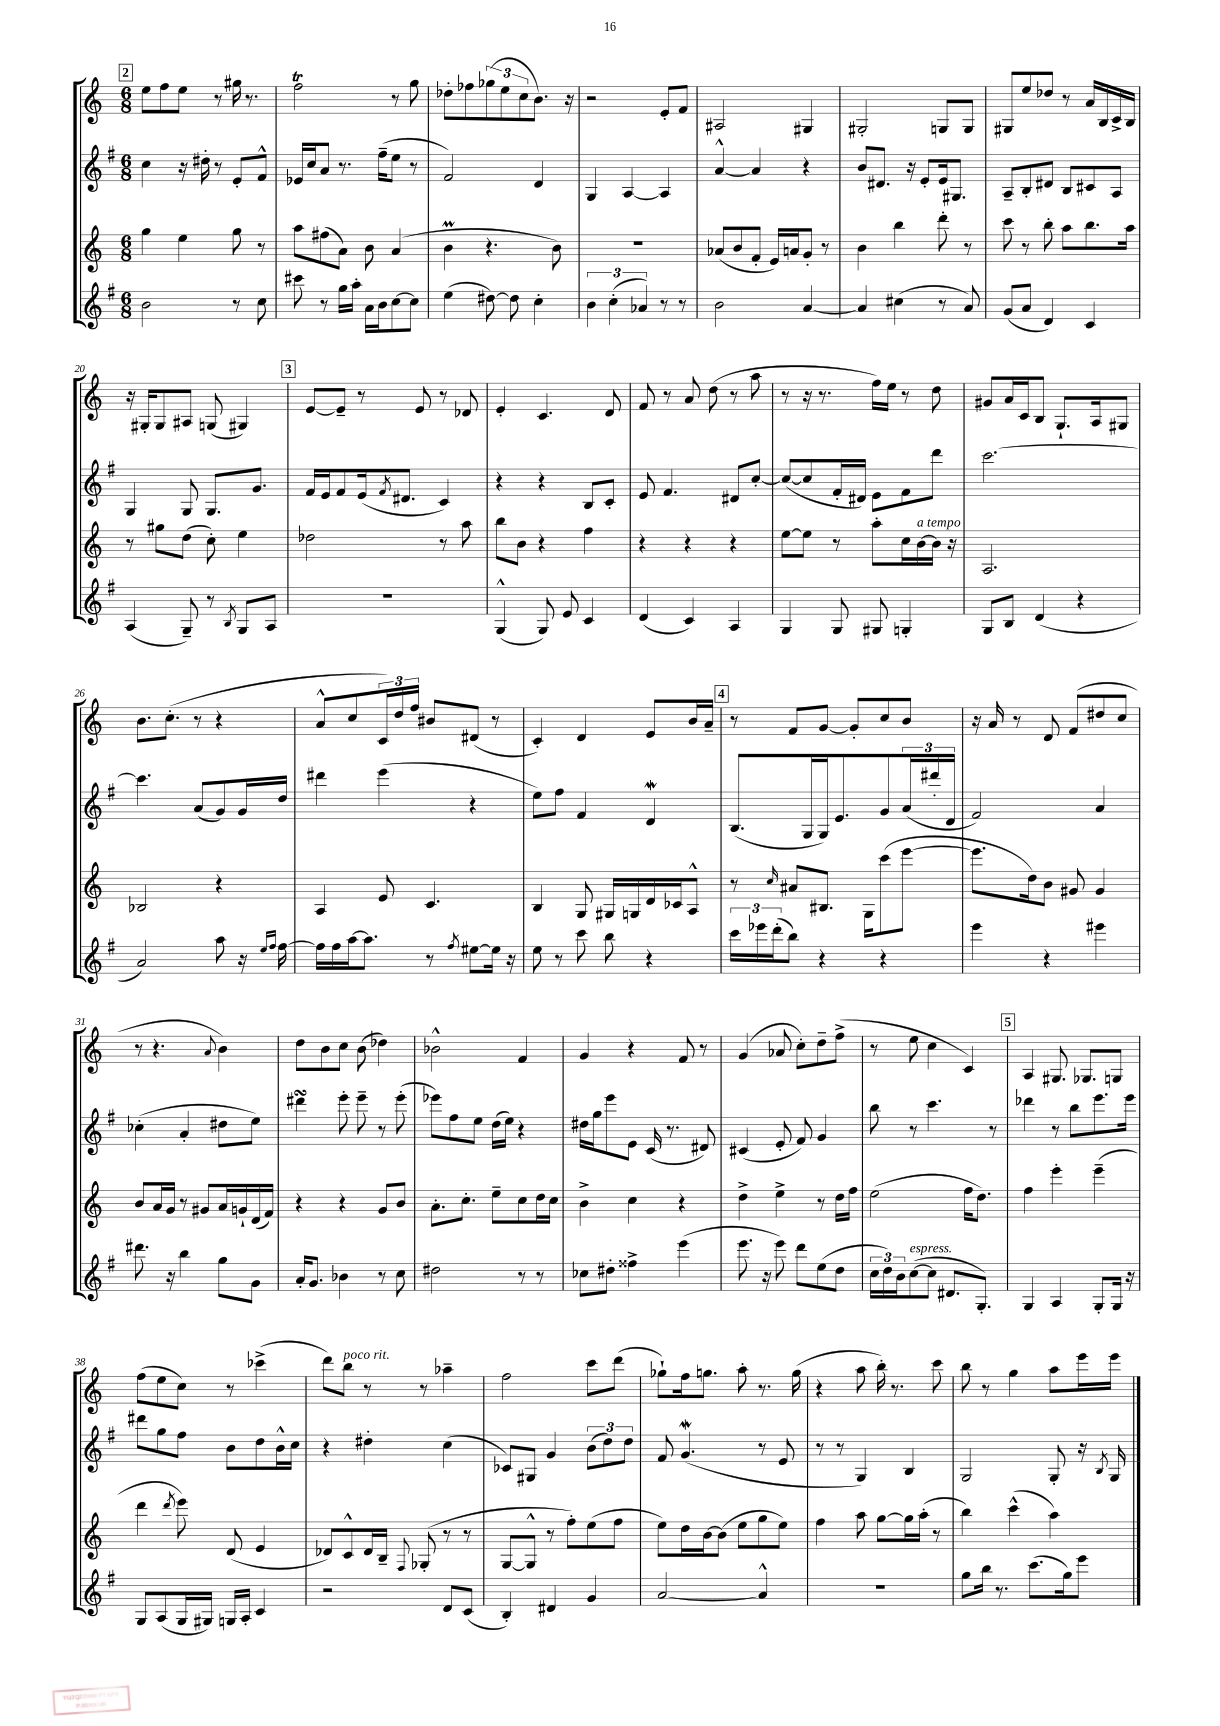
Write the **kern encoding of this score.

**kern	**kern	**kern	**kern
*staff4	*staff3	*staff2	*staff1
*clefG2	*clefG2	*clefG2	*clefG2
*k[f#]	*k[]	*k[f#]	*k[]
*M6/8	*M6/8	*M6/8	*M6/8
2b	4gg	4cc	8ee
.	.	.	8ff
.	4ee	16r	8ee
.	.	16dd#'	.
.	.	8r	8r
8r	8gg	8e'	16gg#
.	.	.	8.r
8cc	8r	8f#^^	.
=	=	=	=
8ccc#	8aa	16e-	2ff
.	.	16cc	.
8r	(8ff#	8a	.
16gg	8a)	8.r	.
16aa'	.	.	.
16a	8b	.	.
16b	.	(16ff#~	.
[8cc	(4a	8ee	8r
8cc]	.	8r	8gg
=	=	=	=
(4ee	4b	2f#)	8dd-'
.	.	.	8ff-
[8dd#)	4.r	.	(12gg-
.	.	.	12ee
8dd#]	.	.	.
.	.	.	12cc
4cc'	.	4d	8.b)
.	8b)	.	.
.	.	.	16r
=	=	=	=
6b	2.r	4G	2r
(6cc'	.	.	.
.	.	[4A	.
6a-)	.	.	.
8r	.	4A]	8e'
8r	.	.	8f
=	=	=	=
2b	(8a-	[4a^^	2A#
.	8b	.	.
.	8f'	4a]	.
.	16e)	.	.
.	16a	.	.
[4a	8g'	4r	4G#
.	8r	.	.
=	=	=	=
4a]	4b	8b	2G#'
.	.	8.d#	.
(4cc#	4bb	.	.
.	.	16r	.
.	.	8e'	.
8r	8ddd'	16e	8G
.	.	8.G#	.
8a)	8r	.	8G
=	=	=	=
(8g	8ccc	8A~	8G#
8a	8r	8B'	8ee
4d)	8bb'	8d#	8dd-
.	8aa	8B	8r
4c	8.bb	8c#	16a
.	.	.	16B
.	.	8A	16c^
.	16aa	.	16B
=	=	=	=
(4A	8r	4G	16r
.	.	.	16G#'
.	8gg#	.	8G#
8G~)	(8dd	8G	8A#
8r	8cc')	8.G	(8G
8qB	.	.	.
8G	4ee	.	4G#)
.	.	8.g	.
8A	.	.	.
=	=	=	=
2.r	2dd-	16f#	[8e
.	.	16e	.
.	.	8f#	8e~]
.	.	(16e	8r
.	.	8qf#	.
.	.	8.d#	.
.	.	.	8e
.	8r	4c)	8r
.	8aa	.	8d-
=	=	=	=
(4G^^	8bb	4r	4e'
.	8b	.	.
8G)	4r	4r	4.c
8e	.	.	.
4c	4ff	8B	.
.	.	8c'	8d
=	=	=	=
(4d	4r	8e	8f
.	.	4.f#	8r
4c)	4r	.	8a
.	.	.	(8dd
4A	4r	8d#	8r
.	.	[8cc'	8aa
=	=	=	=
4G	[8ee	(8cc_	8r
.	8ee]	8cc]	16r
.	.	.	8.r
8G	8r	16f#'	.
.	.	16d#)	.
8G#	8aa'	8e	16ff)
.	.	.	16ee
4G'	16cc	8f#	8r
.	[16b	.	.
.	16b]	8ddd	8dd
.	16r	.	.
=	=	=	=
8G	2.A	[2.ccc	8g#
8B	.	.	16a
.	.	.	16c
(4d	.	.	8B
.	.	.	8.G`
4r	.	.	.
.	.	.	16A
.	.	.	8G#
=	=	=	=
2a)	2B-	4.ccc]	8.b
.	.	.	(8.cc'
.	.	(8a	8r
8aa	4r	8g)	4r
16r	.	16g	.
16qqee	.	.	.
16qqff#	.	.	.
[16ff#	.	16dd	.
=	=	=	=
16ff#]	4A	4ddd#	8a^^
16ff#	.	.	.
[16aa	.	.	8cc
8.aa]	.	.	.
.	8e	(4eee	24c)
.	.	.	24dd
.	.	.	24ff
8r	4.c	.	8b#
8qff#	.	.	.
[8ee#	.	4r	(8d#
16ee#]	.	.	8r
16r	.	.	.
=	=	=	=
8ee	4B	8ee)	4c')
8r	.	8ff#	.
8ccc	8G	4f#	4d
8bb	16G#	.	.
.	16G	.	.
4r	16d	4d	8e
.	16c-	.	.
.	8A^^	.	16b
.	.	.	16a~
=	=	=	=
24ccc	8r	(8.B	8r
24eee-	.	.	.
(24ddd'	.	.	.
.	16qqcc	.	.
8bb)	8a#	.	8f
.	.	16G	.
4r	8.B#	16G)	[8g
.	.	8.e	.
.	.	.	8g']
.	16G	.	.
4r	(8ccc	8g	8cc
.	[8eee	(24a	8b
.	.	24ddd#'	.
.	.	24d	.
=	=	=	=
4eee	8.eee]	2f#)	16r
.	.	.	16a
.	.	.	8r
.	16dd)	.	.
4r	8b	.	8d
.	8g#	.	(8f
4eee#	4g#	4a	8dd#
.	.	.	8cc
=	=	=	=
8.ddd#	8b	(4cc-'	8r
.	16a	.	4.r
16r	16g	.	.
4bb	8r	4a'	.
.	8g#	.	.
.	.	.	8qqa
8gg	16a	8dd#	4b)
.	16g`	.	.
8g	(16d	8ee)	.
.	16f)	.	.
=	=	=	=
16a'	4r	4ddd#	8dd
8.g	.	.	.
.	.	.	8b
4b-	4r	8eee'	8cc
.	.	8eee~	(8b
8r	8g	8r	4dd-)
8cc	8b	(8eee'	.
=	=	=	=
2dd#	8.a'	8eee-)	2b-^^
.	.	8ff#	.
.	8.cc'	.	.
.	.	8ee	.
.	8ee~	(16dd	.
.	.	16ee)	.
8r	8cc	4r	4f
8r	16dd	.	.
.	16cc	.	.
=	=	=	=
8cc-	4b^	16dd#	4g
.	.	16gg	.
8dd#'	.	8eee	.
4ff##^	4cc	8e	4r
.	.	(16c	.
.	.	8.r	.
(4eee	4r	.	8f
.	.	8d#)	8r
=	=	=	=
8.eee	4dd^	(4c#	(4g
16r	.	.	.
8eee)	4ee^	8e'	8a-
8ddd	.	8f#)	8cc')
(8ee	8r	4g	8dd~
8dd	16dd	.	(8ff^
.	16ff	.	.
=	=	=	=
24cc	(2ee	8bb	8r
24dd)	.	.	.
24b	.	.	.
([8cc	.	8r	8ee
8cc]	.	4.ccc	4cc
8.d#	.	.	.
.	16ff	.	4c)
8.G')	8.dd)	.	.
.	.	8r	.
=	=	=	=
4G	4ff	4ddd-	4A
4A	4eee'	8r	8.G#
.	.	8bb	.
.	.	.	8.G-
8G'	(4eee~	8.eee	.
16G	.	.	8G
16r	.	16eee	.
=	=	=	=
8G	4ddd	8ddd#	(8ff
(8A	.	8gg	8ee
.	8qddd	.	.
16G	8eee)	8ff#	8cc)
16G#)	.	.	.
16G	(8d	8b	8r
16A'	.	.	.
4c	4e	8dd	(4ccc-^
.	.	16b^^	.
.	.	16cc	.
=	=	=	=
2r	8d-)	4r	8ddd)
.	8c^^	.	8bb
.	16d-	4dd#'	8r
.	16B~	.	.
.	8qqF	.	.
.	(8G-'	.	8r
8d	8r	(4cc	4aa-~
(8c	8r	.	.
=	=	=	=
4B')	[8G	8c-)	2ff
.	8G^^]	8G#	.
4d#	8r	4g	.
.	8ff')	.	.
4g	(8ee	(12b	8ccc
.	.	12dd)	.
.	8ff	.	(8ddd
.	.	12dd	.
=	=	=	=
[2a	8ee)	8f#	8gg-`)
.	16dd	(4.g	16ff
.	[16b	.	8.gg
.	(8b]	.	.
.	8ee	.	8aa'
4a^^]	8gg	8r	8.r
.	8ee)	8e	.
.	.	.	(16gg
=	=	=	=
2.r	4ff	8r	4r
.	.	8r	.
.	8aa	4G)	8aa
.	[8gg	.	16bb')
.	.	.	8.r
.	16gg]	4B	.
.	(16aa'	.	.
.	8r	.	8ccc
=	=	=	=
8gg	4bb)	2G	8bb
16bb	.	.	8r
8.r	.	.	.
.	(4ccc^^	.	4gg
(8.ccc	.	.	.
.	4aa)	8G'	8aa
16gg)	.	.	.
8eee	.	16r	16eee
.	.	8qB	.
.	.	16G	16eee
==	==	==	==
*-	*-	*-	*-
